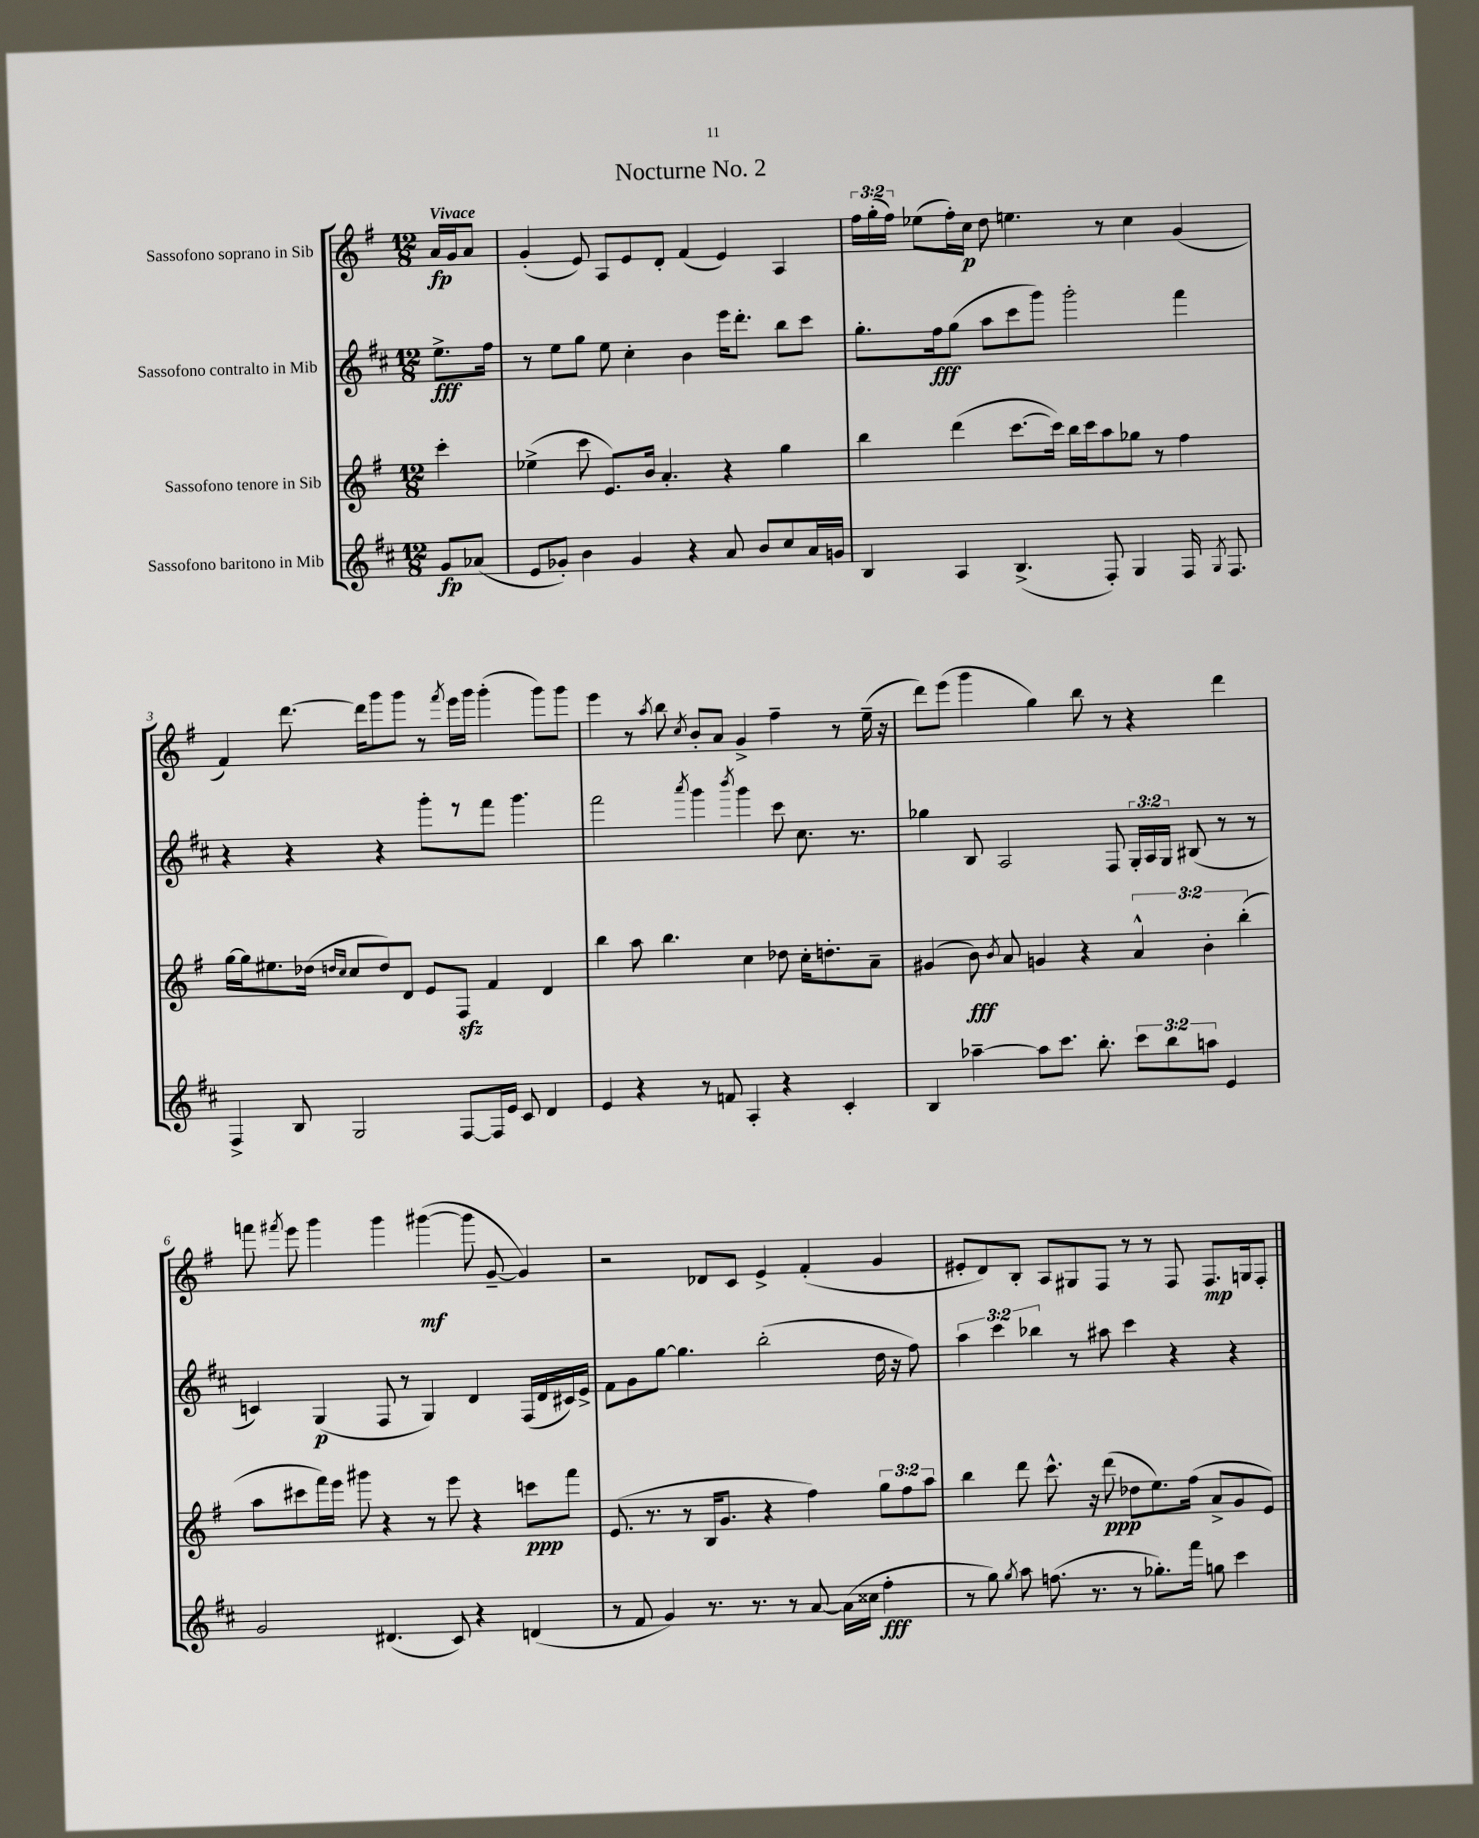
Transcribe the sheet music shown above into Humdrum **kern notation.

**kern	**kern	**kern	**kern
*staff4	*staff3	*staff2	*staff1
*clefG2	*clefG2	*clefG2	*clefG2
*k[f#c#]	*k[f#]	*k[f#c#]	*k[f#]
*M12/8	*M12/8	*M12/8	*M12/8
8g	4ccc'	8.ee^	16a
.	.	.	16g
(8a-	.	.	8a
.	.	16ff#	.
=	=	=	=
8e	(4ee-^	8r	(4g'
8g-')	.	8ee	.
4b	8ccc	8gg	8e)
.	8.e)	8ee	8A
4g-	.	4cc#'	8e
.	16b	.	.
.	4.a'	.	8d'
4r	.	4b	(4f#
8a	4r	16eee	4e)
.	.	8.ddd'	.
8b	.	.	.
8cc#	4gg	8bb	4A
16a	.	8ccc#	.
16g	.	.	.
=	=	=	=
4B	4bb	8.gg'	24ff#
.	.	.	(24gg'
.	.	.	24ff#)
.	.	.	(8ee-
.	.	16ff#	.
4A	(4ddd	(8gg	16ff#')
.	.	.	16cc
.	.	8aa	8dd
(4.B^	[8.ccc	8ccc#	4.ee
.	.	8ggg)	.
.	16ccc])	.	.
.	16bb	2ggg'	.
.	16ccc	.	.
8F#')	8aa	.	8r
4G	8gg-	.	4cc
.	8r	.	.
16F#	4ff#	4fff#	(4g
8qG	.	.	.
8.F#	.	.	.
=	=	=	=
4F#^	[16gg	4r	4f#)
.	16gg]	.	.
.	8.ee#	.	.
8B	.	4r	[8.ddd
.	(16dd-	.	.
.	16qqdd	.	.
.	16qqcc	.	.
2G	8cc	.	.
.	.	.	16ddd]
.	8dd)	4r	8ggg
.	8d	.	8ggg
.	8e	8ggg'	8r
.	.	.	8qfff#
[8F#	8F#	8r	16eee
.	.	.	16ggg
16F#]	4f#	8fff#	(4ggg'
16e	.	.	.
8c#	.	4.ggg	.
4d	4d	.	8ggg)
.	.	.	8ggg
=	=	=	=
4e	4bb	2fff#	4eee
4r	8aa	.	8r
.	.	.	8qaa
.	4.bb	.	8bb
.	.	8qaaa	8qcc
8r	.	4ggg	8b'
8f	.	.	8a
.	.	8qbbb	.
4A'	4cc	4ggg	4g^
4r	8dd-	8ccc#	4ff#~
.	16cc'	8.cc#	.
.	8.dd'	.	.
4c#'	.	.	8r
.	.	8.r	.
.	8a~	.	(16ee~
.	.	.	16r
=	=	=	=
4B	(4g#	4gg-	8ddd)
.	.	.	(8eee
[4aa-~	8b)	8B	4ggg
.	8qb	.	.
.	8a	2A	.
8aa-]	4g	.	4gg)
8.ccc#	.	.	.
.	4r	.	8bb
8.bb'	.	.	.
.	.	8F#	8r
12ccc#	6a^^	24G'	4r
.	.	24A	.
12bb	.	24G	.
.	.	(8B#	.
12aa	6b'	.	.
4e	.	8r	4ddd
.	(6bb'	.	.
.	.	8r	.
=	=	=	=
2g	8aa	4c)	8fff
.	.	.	8qfff#
.	8ccc#	.	8eee
.	16fff#)	(4G	4ggg
.	16eee	.	.
.	8ggg#	.	.
(4.d#	4r	8F#	4ggg
.	.	8r	.
.	8r	4G)	([4ggg#
8c#)	8eee	.	.
4r	4r	4d	8ggg#]
.	.	.	[8g~
(4d	8ccc	(16F#	4g])
.	.	16d	.
.	8fff#	16c#)	.
.	.	16e^	.
=	=	=	=
8r	(8.e	8f#	2r
8f#	.	8g	.
.	8.r	.	.
4g)	.	[8gg	.
.	8r	4.gg]	.
8.r	16B	.	8d-
.	8.g	.	.
.	.	.	8c
8.r	.	.	.
.	4r	(2bb'	4e^
8r	.	.	.
[8a	4ff#)	.	(4f#'
(16a]	.	.	.
16cc##	.	.	.
4ff#'	12gg	16dd	4g
.	.	16r	.
.	12ff#	.	.
.	.	8ff#)	.
.	12aa	.	.
=	=	=	=
8r	4bb	6aa	8e#'
8gg)	.	.	8d)
.	.	6ccc#	.
8qgg	.	.	.
8aa	8ddd	.	8B'
.	.	6bb-	.
(8.ff	8.ccc^^	.	8A
.	.	8r	8G#
8.r	16r	.	.
.	(8ddd	8aa#	8F#
8r	8dd-	4ccc#	8r
8.gg-')	8.ee)	.	8r
.	.	4r	8F#
16fff#	(16ff#	.	.
8gg	8a^	.	8.F#
4ccc#	8g	4r	.
.	.	.	16G
.	8e)	.	8F#'
==	==	==	==
*-	*-	*-	*-
